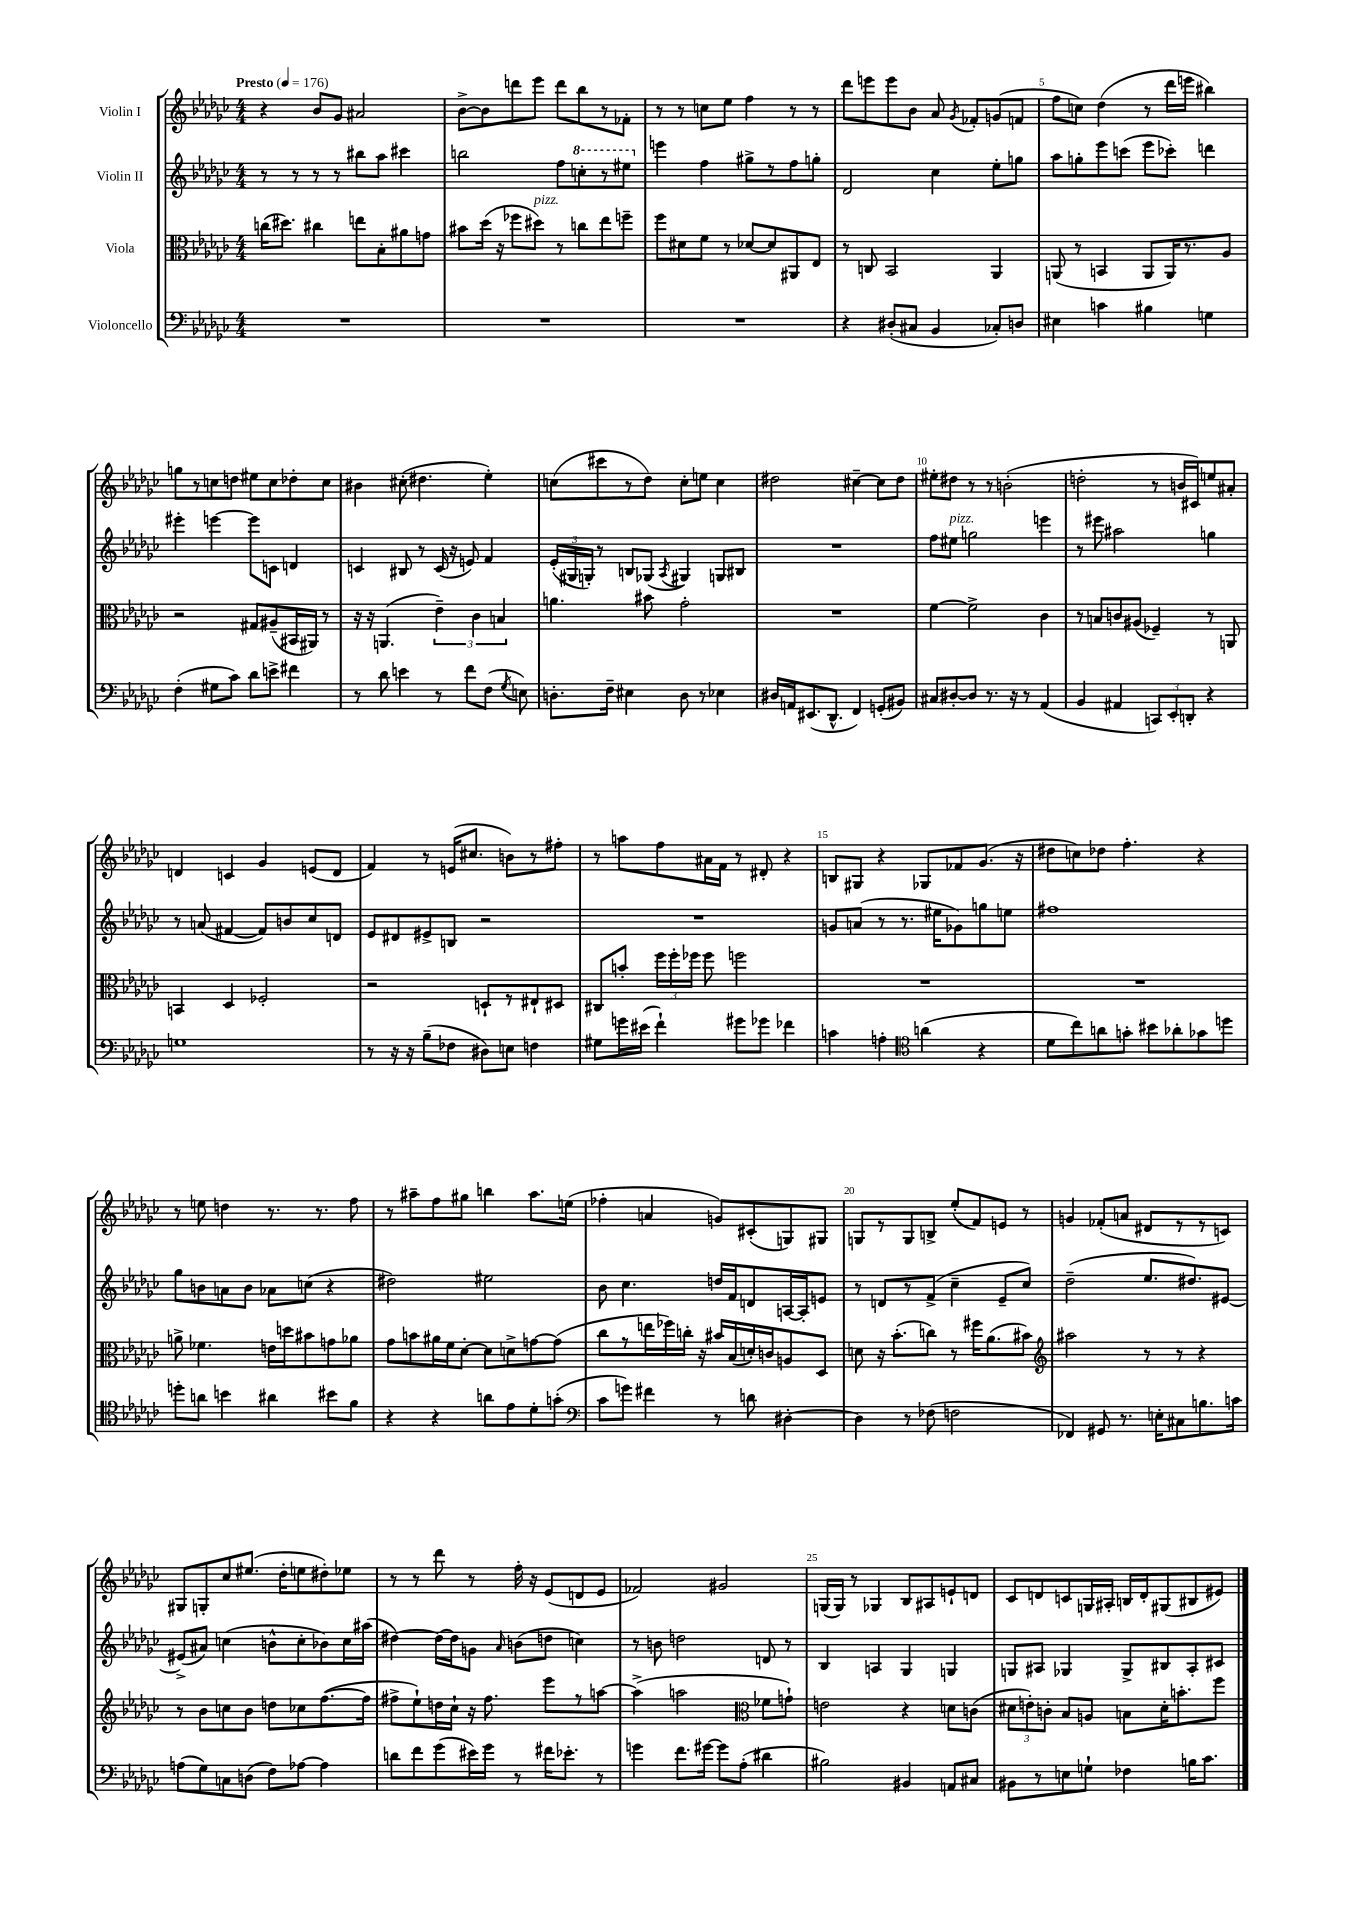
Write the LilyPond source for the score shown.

<<
\new StaffGroup <<
\new Staff = "s0" \with { instrumentName = "Violin I" } {
    \clef treble \key ges \major \numericTimeSignature \time 4/4 \tempo "Presto" 4 = 176
    \autoBeamOff r4 bes'8[ ges'8] ais'2 |
    bes'8[~-> bes'8 d'''8 ees'''8] d'''8[ bes''8 r8 fes'8]-. |
    r8 r8 c''8[ ees''8] f''4 r8 r8 |
    des'''8[ e'''8 e'''8 bes'8] aes'8 \acciaccatura { ges'8 } fes'8[-. g'8( f'8] |
    f''8[ c''8]) des''4( r8 des'''16[ e'''16] bis''4) |
    g''8[ r8 c''8 d''8] eis''8[ c''8 des''8-. c''8] |
    bis'4 cis''8-.( dis''4. ees''4-.) |
    c''8[( cis'''8 r8 des''8]) c''8[-. e''8] c''4 |
    dis''2 cis''4~-- cis''8[ dis''8] |
    eis''8[-. dis''8] r8 r8 b'2-.( |
    d''2-. r8 b'16[ cis'16) e''8 ais'8]-. |
    d'4 c'4 ges'4 e'8[( d'8] |
    f'4) r8 e'16[( cis''8.] b'8[) r8 fis''8]-. |
    r8 a''8[ f''8 ais'16 f'16] r8 dis'8-. r4 |
    b8[ gis8] r4 ges8[ fes'8 ges'8.]( r16 |
    dis''8[ c''8) des''8] f''4.-. r4 |
    r8 e''8 d''4 r8. r8. f''8 |
    r8 ais''8[-- f''8 gis''8] b''4 ais''8.[ e''16]( |
    fes''4-. a'4 g'8[) cis'8-.( g8) gis8] |
    g8[ r8 g8 b8]-> ees''8[-.( f'8) e'8] r8 |
    g'4 fes'8[-.( a'8] dis'8[ r8 r8 c'8]) |
    gis8[ g8-. ces''8 eis''8.]( des''16[-. e''8 dis''8-.) ees''8] |
    r8 r8 des'''8 r8 f''16-. r16 ees'8[( d'8 ees'8] |
    fes'2) gis'2 |
    g16[( g16]) r8 ges4 bes8[ ais8 e'8-! d'8] |
    ces'8[ d'8 c'8 g16 ais16]-. b16[ d'16-. gis8( bis8 eis'8]) \bar "|." |
}
\new Staff = "s1" \with { instrumentName = "Violin II" } {
    \clef treble \key ges \major \numericTimeSignature \time 4/4
    \autoBeamOff r8 r8 r8 r8 bis''8[ aes''8] cis'''4 |
    b''2 f''8[ \ottava #1 c'''8-. r8 eis'''8] \ottava #0 |
    e'''4 f''4 gis''8[-> r8 f''8 g''8]-. |
    des'2 ces''4 ees''8[-. g''8] |
    aes''8[ g''8-. ees'''8 c'''8]( ees'''8[ ces'''8]-.) d'''4 |
    eis'''4-. e'''4~ e'''8[ c'8] d'4 |
    c'4 bis8 r8 c'16( r16 e'8) f'4 |
    \tuplet 3/2 { ees'16[-.( gis16 g16]-.) } r8 b8[ ges8]( \acciaccatura { aes8 } gis4) g8[ bis8] |
    R1 |
    f''8[ eis''8]^\markup { \italic "pizz." } g''2 e'''4 |
    r8 eis'''8 ais''2 g''4 |
    r8 a'8( fis'4~ fis'8[) b'8 ces''8 d'8] |
    ees'8[ dis'8 eis'8-> b8] r2 |
    R1 |
    g'8[ a'8]( r8 r8. eis''16[ ges'8) g''8 e''8] |
    fis''1 |
    ges''8[ b'8 a'8 b'8] aes'8[ c''8]( r4 |
    dis''2) eis''2 |
    bes'8 ces''4. d''16[ f'16 d'8 a16~ a16-. e'8] |
    r8 d'8[ r8 f'8]->( ces''4-- ees'8[-- ces''8]) |
    des''2--( ees''8.[ dis''8.) eis'8]~ |
    eis'8[->( ais'8]) c''4( b'8[-^ c''8-. bes'8) c''16 ais''16]( |
    dis''4~) dis''16[~ dis''16 g'8] \grace { aes'16 } b'8[( d''8] c''4) |
    r8 b'8 d''2 d'8 r8 |
    bes4 a4 ges4 g4 |
    g8[ ais8] ges4 ges8[-> bis8 ais8-. cis'8] \bar "|." |
}
\new Staff = "s2" \with { instrumentName = "Viola" } {
    \clef alto \key ges \major \numericTimeSignature \time 4/4
    \autoBeamOff c''16[( dis''8.]) cis''4 e''8[ bes8-. ais'8 g'8] |
    bis'8[ des''16]( r16 fes''8[ dis''8]^\markup { \italic "pizz." }) r8 c''8[ ees''8 f''8]-- |
    f''8[ dis'8 f'8] r8 des'8[~ des'8 ais,8 ees8] |
    r8 c8 bes,2 aes,4 |
    a,8( r8 b,4 a,8[ a,16) r8. aes8] |
    r2 gis8[ ais8--( bis,16 ais,16]) r8 |
    r16 r16 a,4.( \tuplet 3/2 { ees'4--) ces'4 b4 } |
    a'4. bis'8 ges'2-. |
    R1 |
    f'4~ f'2-> ces'4 |
    r8 b8[ c'8 ais8]( fes4--) r8 a,8 |
    b,4 des4 fes2-. |
    r2 d8[-! r8 eis8-! dis8] |
    cis8[ b'8]-. \tuplet 3/2 { f''16[ f''16-. fes''16] } fes''8 f''2 |
    R1 |
    R1 |
    a'8-> fes'4. e'16[ d''16 bis'8 g'8 aes'8] |
    ges'8[ b'8 ais'16 f'16 des'8]~-. des'8[ d'8-> g'8~ g'8]( |
    ces''8[ r8 e''16 fes''16) c''16]-. r16 bis'16[ bes16( d'16-.) c'16 a8 des8] |
    d'8 r16 bes'8.[-.( c''8]) r8 fis''16[ aes'8.( bis'8]) |
    \clef treble ais''2 r8 r8 r4 |
    r8 bes'8[ c''8 bes'8] d''8[ ces''8 f''8.~( f''16] |
    fis''8[-> ees''8-!) d''16 ces''16]-! r16 fis''8. ees'''8[ r8 a''8]~ |
    a''4->( a''2 \clef alto fes'8[ g'8]-!) |
    e'2 r4 d'8[ c'8]( |
    \tuplet 3/2 { dis'8[ e'8-.) c'8]-. } bes8[ a8] b8[ dis'16-. b'8.-. f''8] \bar "|." |
}
\new Staff = "s3" \with { instrumentName = "Violoncello" } {
    \clef bass \key ges \major \numericTimeSignature \time 4/4
    \autoBeamOff R1 |
    R1 |
    R1 |
    r4 dis8[-.( cis8] bes,4 ces8[-.) d8] |
    eis4 c'4 bis4 g4 |
    f4-.( gis8[ ces'8]) des'8[ e'8]-> fis'4 |
    r8 des'8 e'4 r8 f'8[ f8]( \acciaccatura { ges8 } e8) |
    d8.[-. f16]-- eis4 d8 r8 ees4 |
    dis16[ a,16 eis,8.( des,8.]-^ f,4) g,8[-.( bis,8]) |
    cis8[ dis8~-. dis8] r8. r16 r8 aes,4( |
    bes,4 ais,4 \tuplet 3/2 { c,8[) ees,8-. d,8]-. } r4 |
    g1 |
    r8 r16 r16 bes8[--( fes8] dis8[) e8] f4 |
    gis8[ g'16 eis'16]( f'4-!) gis'8[ ges'8] fes'4 |
    c'4 a4-. \clef tenor a'4( r4 |
    des'8[ ces''8) a'8 g'8]-. bis'8[ aes'8-. ges'8 d''8] |
    d''8[-. a'8] b'4 ais'4 bis'8[ f'8] |
    r4 r4 a'8[ ees'8 des'8-. g'8]-.( |
    \clef bass ces'8[ g'8]) fis'4 r8 d'8 dis4~-. |
    dis4 r8 fes8( f2 |
    fes,4) gis,8 r8. e16[-. cis8 b8. c'16] |
    a8[( ges8) c8 d8]( f8[) aes8]~ aes4 |
    d'8[ f'8 ges'8( eis'16) ges'16] r8 fis'16[ ees'8.]-. r8 |
    g'4 f'8.[ gis'16]~ gis'8[ aes8]-.( dis'4 |
    bis2) bis,4 a,8[ cis8] |
    bis,8[ r8 e8 g8]-! fes4 b16[ ces'8.] \bar "|." |
}
>>
>>
\layout { \context { \Score \override BarNumber.break-visibility = ##(#f #t #t) barNumberVisibility = #(every-nth-bar-number-visible 5) } }
